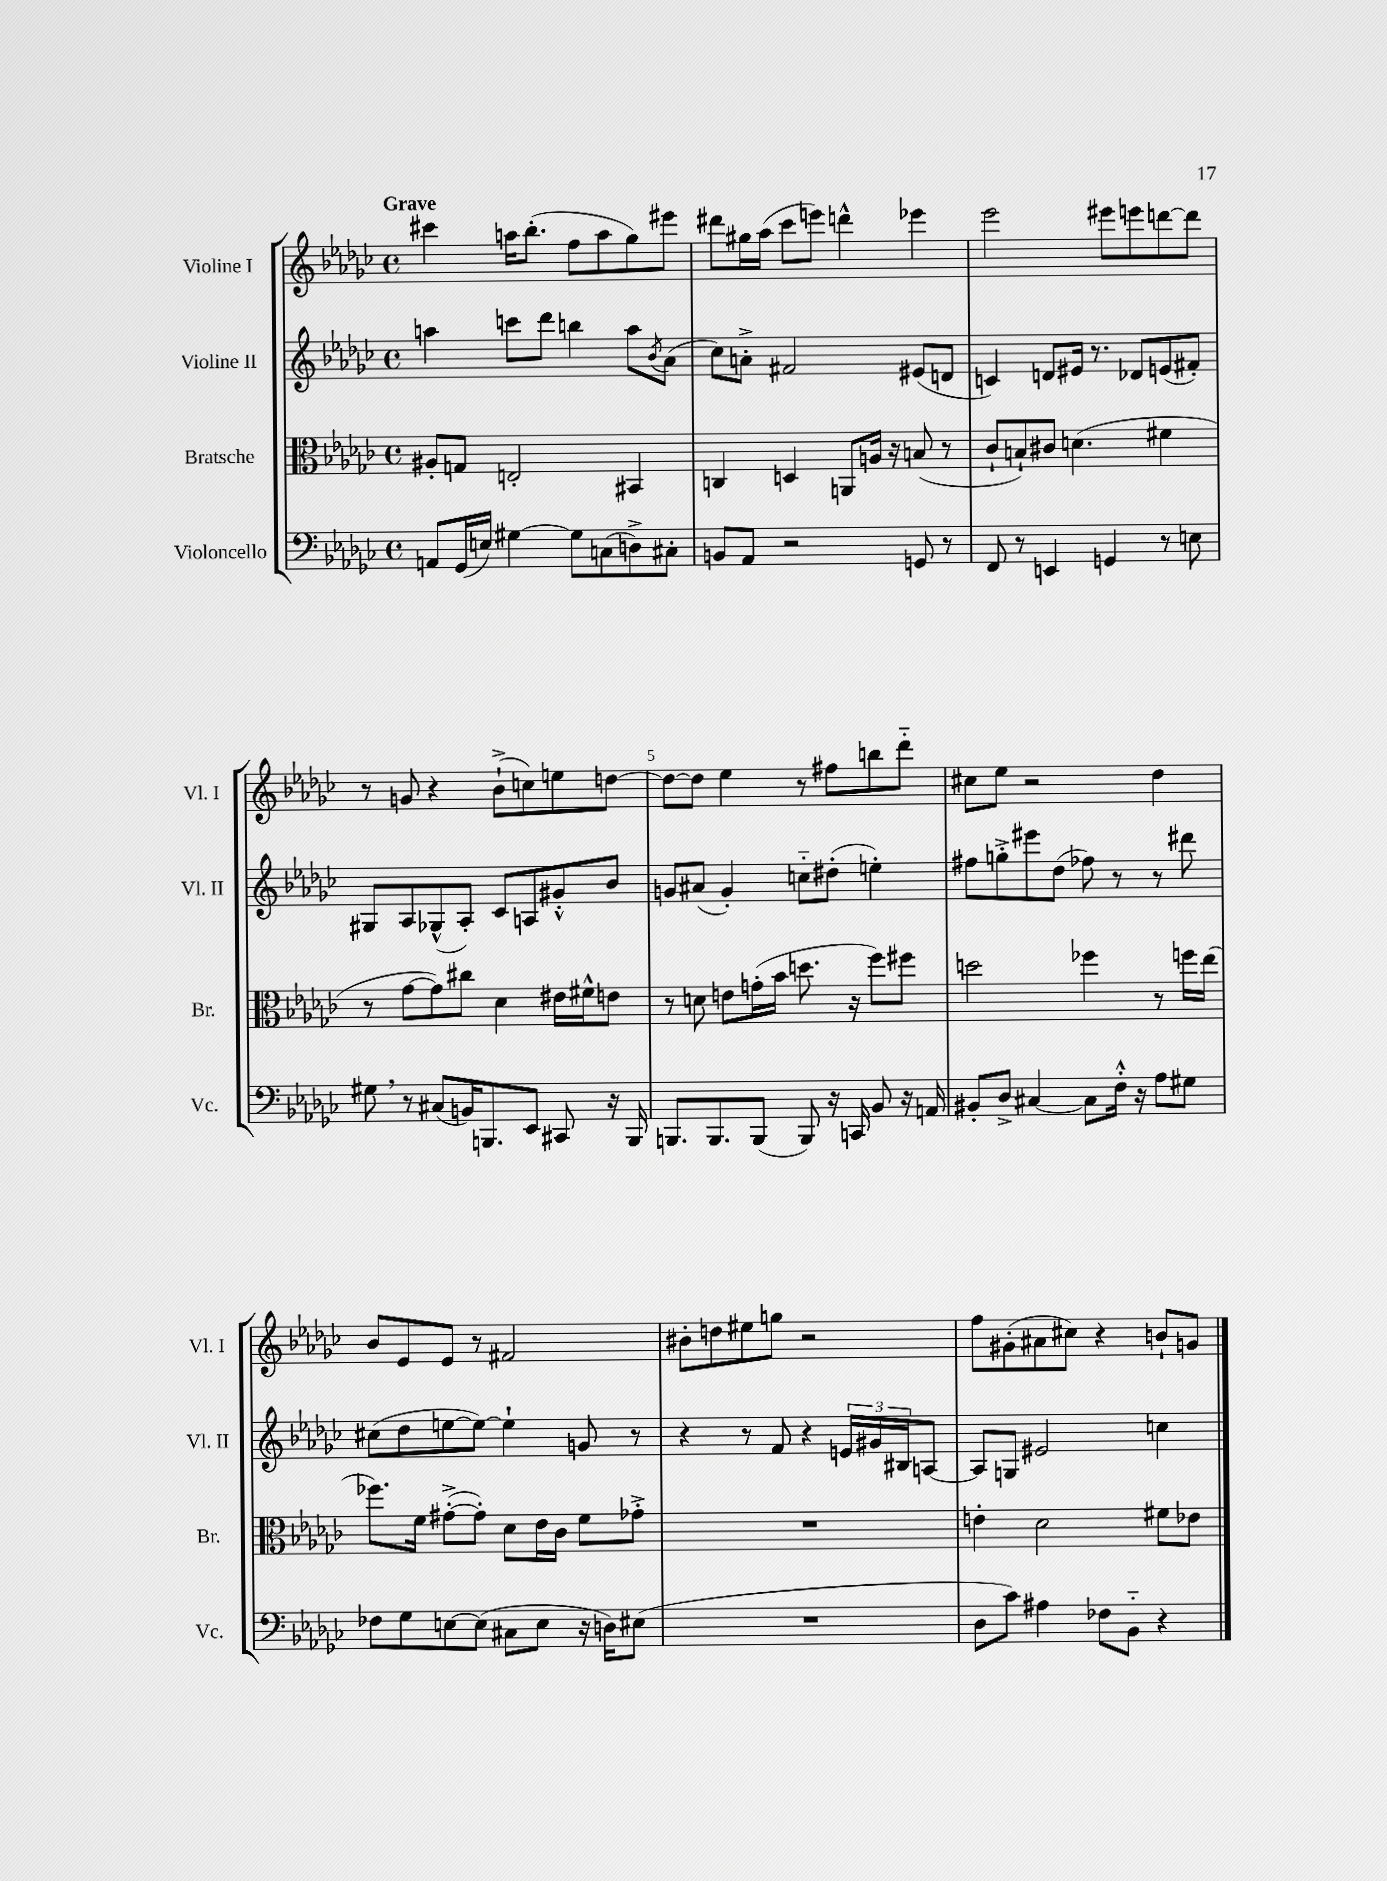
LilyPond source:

<<
\new StaffGroup <<
\new Staff = "s0" \with { instrumentName = "Violine I" shortInstrumentName = "Vl. I" } {
    \clef treble \key ges \major \defaultTimeSignature \time 4/4 \tempo "Grave"
    cis'''4 a''16 bes''8.-.( f''8 a''8 ges''8) eis'''8 |
    dis'''8 gis''16 aes''16( ces'''8 e'''8) d'''4-^ ees'''4 |
    ees'''2 eis'''8 e'''8 d'''8~ d'''8 |
    r8 g'8 r4 bes'8-!->( c''8) e''8 d''8~ |
    d''8~ d''8 ees''4 r8 fis''8 b''8 des'''8-_ |
    cis''8 ees''8 r2 des''4 |
    bes'8 ees'8 ees'8 r8 fis'2 |
    bis'8-. d''8 eis''8 g''8 r2 |
    f''8 gis'8-.( ais'8 cis''8) r4 b'8-! g'8 \bar "|." |
}
\new Staff = "s1" \with { instrumentName = "Violine II" shortInstrumentName = "Vl. II" } {
    \clef treble \key ges \major \defaultTimeSignature \time 4/4
    a''4 c'''8 des'''8 b''4 a''8 \acciaccatura { bes'8 } aes'8( |
    ces''8) a'8-.-> fis'2 eis'8( d'8 |
    c'4) d'8 eis'16 r8. des'8 e'8( fis'8-.) |
    gis8 aes8 ges8-^( aes8-.) ces'8 a8 gis'8-.-^ bes'8 |
    g'8 ais'8( g'4-.) c''8-_ dis''8-.( e''4-.) |
    fis''8 g''8-.-> eis'''8 des''8( fes''8) r8 r8 dis'''8 |
    cis''8( des''8 e''8~ e''8~) e''4-! g'8 r8 |
    r4 r8 f'8 r4 \tuplet 3/2 { e'16 gis'16 bis16 } a8~ |
    a8 g8 eis'2 c''4 \bar "|." |
}
\new Staff = "s2" \with { instrumentName = "Bratsche" shortInstrumentName = "Br." } {
    \clef alto \key ges \major \defaultTimeSignature \time 4/4
    ais8-. g8 e2-. bis,4 |
    c4 d4 a,8 a16 r16 b8( r8 |
    ces'8-! b8-!) cis'8 d'4.( fis'4 |
    r8 ges'8~ ges'8) cis''8 des'4 eis'16 fis'16-^ e'8 |
    r8 d'8 e'8 g'16-.( bes'16 d''8. r16 f''8) fis''8 |
    d''2 fes''4 r8 f''16 ees''16( |
    fes''8.) f'16 gis'8~-.->( gis'8-.) des'8 ees'16 ces'16 f'8 ges'8-.-> |
    R1 |
    e'4-. des'2 fis'8 ees'8 \bar "|." |
}
\new Staff = "s3" \with { instrumentName = "Violoncello" shortInstrumentName = "Vc." } {
    \clef bass \key ges \major \defaultTimeSignature \time 4/4
    a,8 ges,16( e16) gis4~ gis8 c8( d8->) cis8-. |
    b,8 aes,8 r2 g,8 r8 |
    f,8 r8 e,4 g,4 r8 e8 |
    gis8 \breathe r8 cis8( b,16) b,,8. ees,8 cis,8 r16 b,,16 |
    b,,8. b,,8. b,,8( b,,8) r16 c,16 bes,8 r16 a,16 |
    bis,8-. des8-> cis4~ cis8 f16-.-^ r16 aes8 gis8 |
    fes8 ges8 e8~ e8( cis8 e8 r16 d16) eis8( |
    R1 |
    des8 ces'8) ais4 fes8 bes,8-_ r4 \bar "|." |
}
>>
>>
\layout { \context { \Score \override BarNumber.break-visibility = ##(#f #t #t) barNumberVisibility = #(every-nth-bar-number-visible 5) } }
